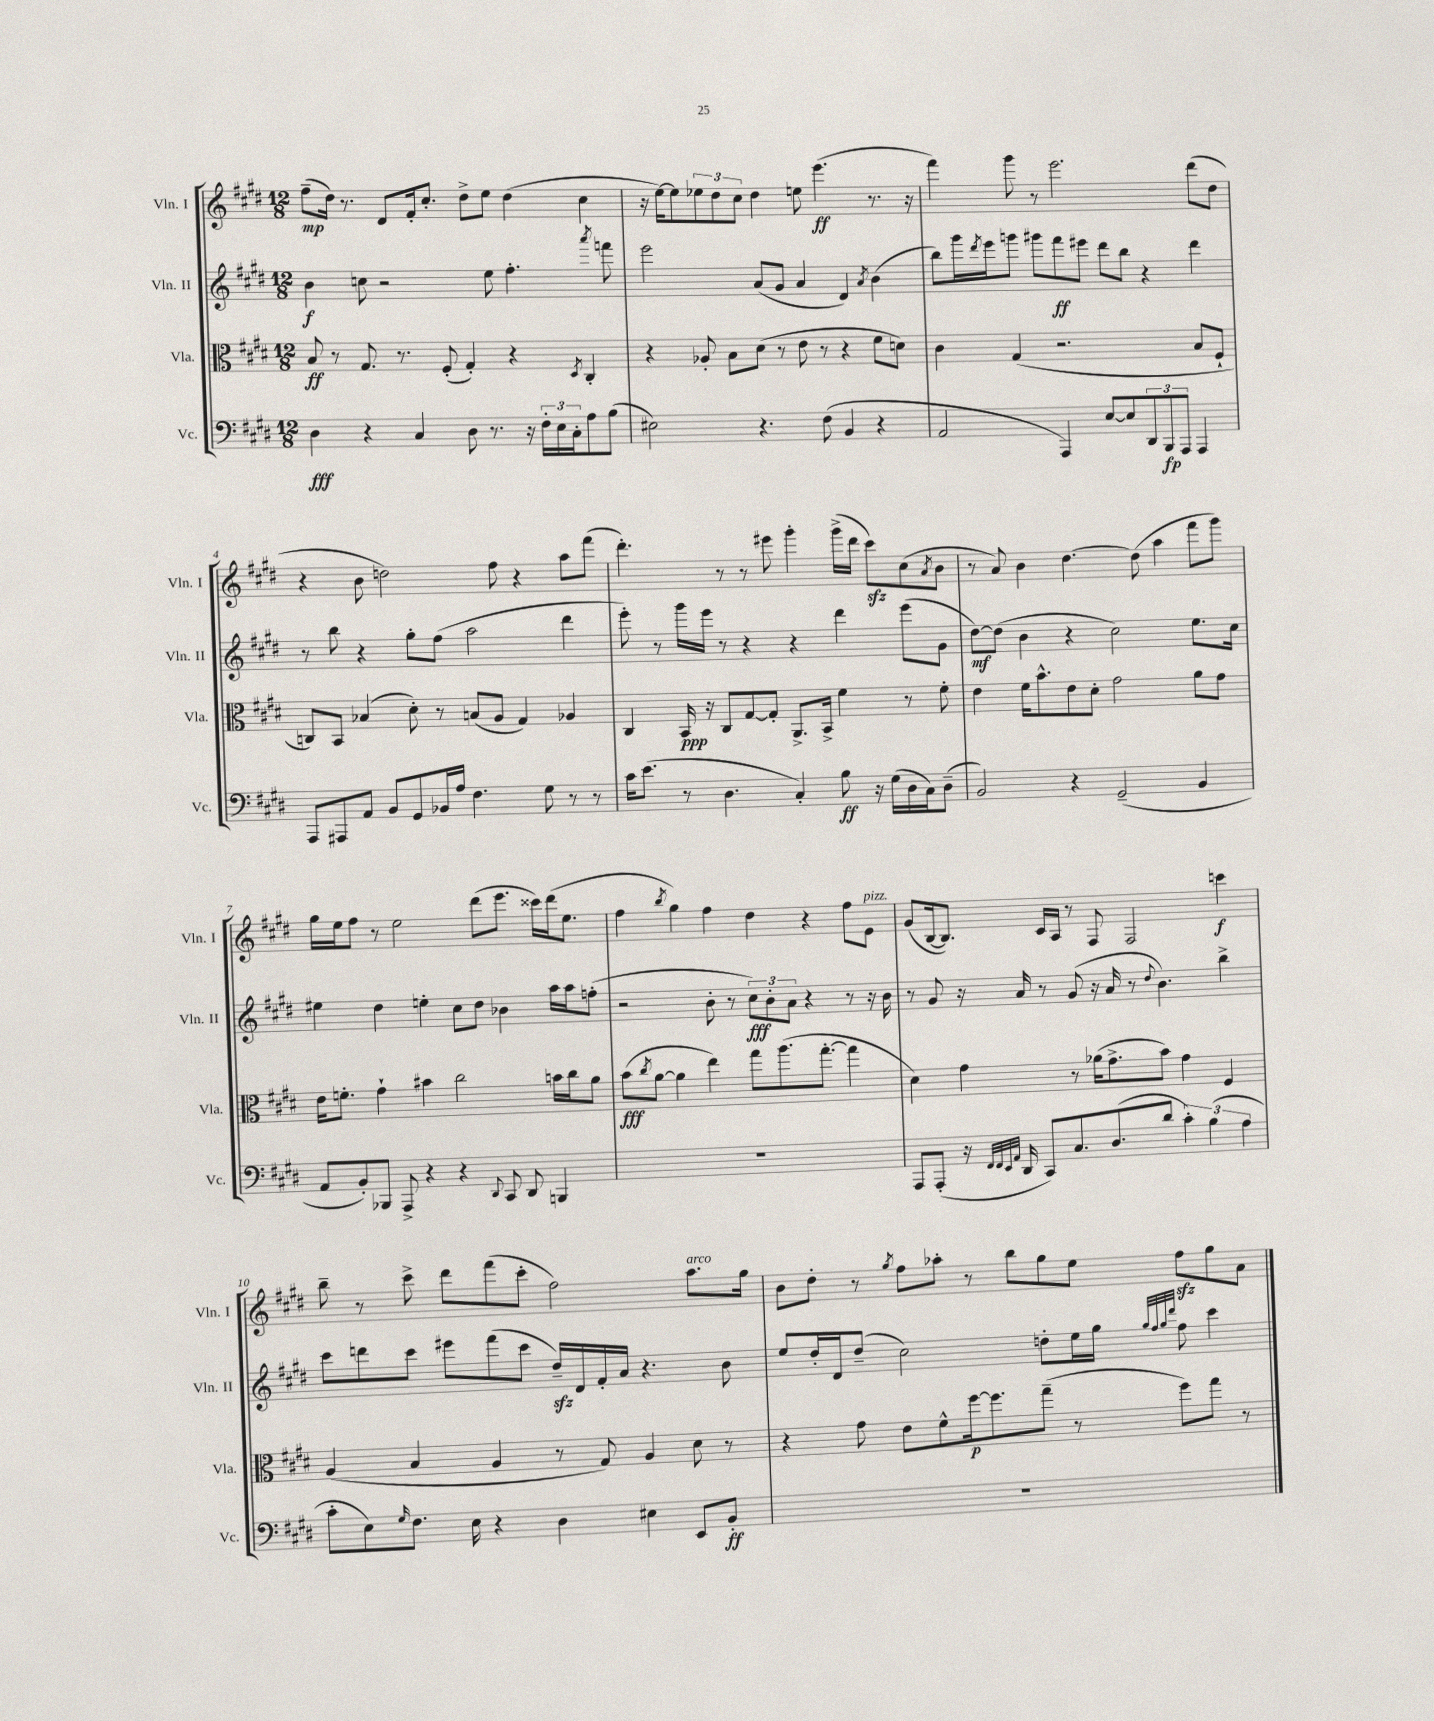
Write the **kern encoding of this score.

**kern	**dynam	**kern	**dynam	**kern	**dynam	**kern	**dynam
*part4	*part4	*part3	*part3	*part2	*part2	*part1	*part1
*staff4	*staff4	*staff3	*staff3	*staff2	*staff2	*staff1	*staff1
*I"Vc.	*	*I"Vla.	*	*I"Vln. II	*	*I"Vln. I	*
*I'Vc.	*	*I'Vla.	*	*I'Vln. II	*	*I'Vln. I	*
*clefF4	*	*clefC3	*	*clefG2	*	*clefG2	*
*k[f#c#g#d#]	*	*k[f#c#g#d#]	*	*k[f#c#g#d#]	*	*k[f#c#g#d#]	*
*M12/8	*	*M12/8	*	*M12/8	*	*M12/8	*
=1	=1	=1	=1	=1	=1	=1	=1
4D#\	fff	8B/	ff	4b\	f	(8ff#~\L	mp
.	.	8r	.	.	.	16dd#\Jk)	.
.	.	.	.	.	.	8.r	.
4r	.	8.G#/	.	8ccn\	.	.	.
.	.	.	.	2r	.	8d#/L	.
.	.	8.r	.	.	.	.	.
4C#/	.	.	.	.	.	16f#'/k	.
.	.	.	.	.	.	8.cc#'/J	.
.	.	(8F#'/	.	.	.	.	.
8D#\	.	4G#'/)	.	.	.	8dd#^\L	.
8.r	.	.	.	8ee\	.	8ee\J	.
.	.	4r	.	4.ff#'\	.	(4dd#\	.
16r	.	.	.	.	.	.	.
24F#'\LL	.	.	.	.	.	.	.
24E\	.	.	.	.	.	.	.
24C#'\J	.	.	.	.	.	.	.
.	.	8qD#/	.	.	.	.	.
8A\	.	4C#'/	.	.	.	4cc#\	.
.	.	.	.	8qaaa/	.	.	.
(8B\J	.	.	.	8fffn\	.	.	.
=2	=2	=2	=2	=2	=2	=2	=2
2E#X\)	.	4r	.	2eee\	.	16r	.
.	.	.	.	.	.	[16ee\KL)	.
.	.	.	.	.	.	8ee\]	.
.	.	8A-X'/	.	.	.	12ee-X\	.
.	.	.	.	.	.	12dd#\	.
.	.	8B\L	.	.	.	.	.
.	.	.	.	.	.	12cc#\J	.
4.r	.	(8d#\J	.	(8a/L	.	4dd#\	.
.	.	8r	.	8g#/J	.	.	.
.	.	8e\	.	4a/	.	8een\	.
(8F#\	.	8r	.	.	.	(4.eee\	ff
4BB/	.	4r	.	4d#/)	.	.	.
.	.	.	.	8qa/	.	.	.
4r	.	8f#\L	.	(4b\	.	8.r	.
.	.	8dn\J)	.	.	.	.	.
.	.	.	.	.	.	16r	.
=3	=3	=3	=3	=3	=3	=3	=3
2AA/	.	4c#\	.	8bb\L)	.	4fff#\)	.
.	.	.	.	16ggg#\L	.	.	.
.	.	.	.	8qddd#/	.	.	.
.	.	.	.	16eee\J	.	.	.
.	.	(4G#/	.	8gggn\J	.	8ggg#\	.
.	.	.	.	8ggg#X\L	.	8r	.
4AAA/)	.	2.r	.	8fff#\	ff	2.eee\	.
.	.	.	.	8eee#X\J	.	.	.
[8E/L	.	.	.	8ddd#\L	.	.	.
8E/]	.	.	.	8bb\J	.	.	.
12DD#/	.	.	.	4r	.	.	.
12BBB/	fp	.	.	.	.	.	.
12AAA/J	.	.	.	.	.	.	.
4AAA/	.	8B/L	.	4ddd#\	.	(8ddd#\L	.
.	.	8F#`/J	.	.	.	8dd#\J	.
!!LO:LB:g=z
=4	=4	=4	=4	=4	=4	=4	=4
8AAA/L	.	8Cn/L)	.	8r	.	4r	.
8AAA#X/	.	8BB/J	.	8bb\	.	.	.
8AA/J	.	(4B-X/	.	4r	.	8b\	.
8BB/L	.	.	.	.	.	2ddn\)	.
8GG#/	.	8d#'\)	.	8gg#'\L	.	.	.
16BB-X/L	.	8r	.	(8ff#\J	.	.	.
16A/JJ	.	.	.	.	.	.	.
4.F#\	.	(8Bn/L	.	2aa\	.	.	.
.	.	8A/J	.	.	.	8ff#\	.
.	.	4G#/)	.	.	.	4r	.
8G#\	.	.	.	.	.	.	.
8r	.	4A-X/	.	4ddd#\	.	8aa\L	.
8r	.	.	.	.	.	(8fff#\J	.
=5	=5	=5	=5	=5	=5	=5	=5
16c#\KL	.	4C#/	.	8eee'\)	.	4.ddd#'\)	.
(8.e\J	.	.	.	.	.	.	.
.	.	.	.	8r	.	.	.
8r	.	16BB/	ppp	16ggg#\LL	.	.	.
.	.	16r	.	16eee\JJ	.	.	.
4.D#\	.	8C#/L	.	8r	.	8r	.
.	.	[8G#/	.	4r	.	8r	.
.	.	8G#'/J]	.	.	.	8eee#X\	.
4C#'/)	.	8.AA^/L	.	4r	.	4ggg#'\	.
.	.	16BB^/Jk	.	.	.	.	.
8B\	ff	4f#\	.	4ddd#\	.	(16ggg#^\LL	.
.	.	.	.	.	.	16ddd#\JJ	.
16r	.	.	.	.	.	8ccc#zz\L)	.
(16G#\LL	.	.	.	.	.	.	.
16D#\	.	8r	.	(8eee\L	.	(8cc#\	.
16C#\J)	.	.	.	.	.	.	.
.	.	.	.	.	.	8qa/	.
(8D#~\J	.	8f#'\	.	8g#\J	.	8b\J	.
=6	=6	=6	=6	=6	=6	=6	=6
2BB/)	.	4e\	.	[8dd#\L)	mf	8r	.
.	.	.	.	(8dd#\J]	.	8a/)	.
.	.	16f#\KL	.	4b\	.	4b\	.
.	.	8.b^^\	.	.	.	.	.
4r	.	8e\	.	4r	.	[4.dd#\	.
.	.	8d#'\J	.	.	.	.	.
(2GG#~/	.	2g#\	.	2cc#\)	.	.	.
.	.	.	.	.	.	(8dd#\]	.
.	.	.	.	.	.	4aa\	.
4BB/	.	8a\L	.	8.ee\L	.	8fff#\L	.
.	.	8g#\J	.	.	.	8ggg#\J)	.
.	.	.	.	16cc#\Jk	.	.	.
!!LO:LB:g=z
=7	=7	=7	=7	=7	=7	=7	=7
8AA/L	.	16e\KL	.	4ee#X\	.	16gg#\LL	.
.	.	8.fn'\J	.	.	.	16ee\J	.
8BB'/)	.	.	.	.	.	8ff#\J	.
8BBB-X/J	.	4g#`\	.	4dd#\	.	8r	.
8AAA^/	.	.	.	.	.	2ee\	.
4r	.	4b#X\	.	4een'\	.	.	.
4r	.	2cc#\	.	8cc#\L	.	.	.
.	.	.	.	8dd#\J	.	(8ddd#\L	.
8qqDD#/	.	.	.	.	.	.	.
8CC#/	.	.	.	4b-X\	.	8.eee\J	.
8DD#/	.	.	.	.	.	.	.
.	.	.	.	.	.	16ccc##X\LL)	.
4BBBn/	.	16bn\LL	.	16aa\LL	.	(16ddd#\J	.
.	.	16cc#\J	.	16aa\J	.	8.ee\J	.
.	.	8a\J	.	(8ffn'\J	.	.	.
=8	=8	=8	=8	=8	=8	=8	=8
1.r	.	(8b\L	fff	2r	.	4ff#\	.
.	.	8qcc#/	.	.	.	.	.
.	.	[8a\J	.	.	.	.	.
.	.	.	.	.	.	8qbb/	.
.	.	4a\]	.	.	.	4gg#\)	.
.	.	4ee\)	.	8b'\	.	4ff#\	.
.	.	.	.	8r	.	.	.
.	.	8gg#\L	.	12cc#\L)	fff	4dd#\	.
.	.	.	.	12b'\	.	.	.
.	.	(8.aa\	.	.	.	.	.
.	.	.	.	12a\J	.	.	.
.	.	.	.	4r	.	4r	.
.	.	[8.gg#'\J	.	.	.	.	.
.	.	4gg#\]	.	8r	.	8ff#\L	.
!	!	!	!	!	!	!LO:TX:a:i:t=pizz.	!
.	.	.	.	16r	.	8e\J	.
.	.	.	.	16b\	.	.	.
=9	=9	=9	=9	=9	=9	=9	=9
8AAA/L	.	4d#\)	.	8r	.	(8g#/L	.
(8AAA'/J	.	.	.	8g#/	.	[16B/k	.
.	.	.	.	.	.	8.B/J])	.
16r	.	4g#\	.	16r	.	.	.
32qqFF#/LLL	.	.	.	.	.	.	.
32qqFF#/	.	.	.	.	.	.	.
32qqEE/	.	.	.	.	.	.	.
32qqAA/JJJ	.	.	.	.	.	.	.
16DD#/	.	.	.	16a/	.	.	.
8CC#/L)	.	.	.	8r	.	16c#/LL	.
.	.	.	.	.	.	16A/JJ	.
8.C#/	.	8r	.	(8g#/	.	8r	.
.	.	(16a-X\KL	.	16r	.	8F#/	.
(8.D#/	.	8.g#^\	.	16a/	.	.	.
.	.	.	.	8r	.	2F#/	.
.	.	.	.	8qqdd#/	.	.	.
8d#/J	.	8b\J)	.	4.b\)	.	.	.
6c#'\)	.	4g#\	.	.	.	.	.
(6B\	.	.	.	.	.	.	.
.	.	4F#/	.	4bb^\	.	4cccn\	f
6A\	.	.	.	.	.	.	.
!!LO:LB:g=z
=10	=10	=10	=10	=10	=10	=10	=10
8c#'\L	.	(4A/	.	8ccc#\L	.	8bb~\	.
8E\)	.	.	.	8dddn\	.	8r	.
16qqG#/	.	.	.	.	.	.	.
8.F#\J	.	4B/	.	8ccc#\J	.	8ccc#^\	.
.	.	.	.	8eee#X\L	.	8ddd#\L	.
16E\	.	.	.	.	.	.	.
4r	.	4A/	.	(8fff#\	.	(8fff#\	.
.	.	.	.	8ccc#\J	.	8ccc#'\J	.
4D#\	.	8r	.	16dd#zz~/LL)	.	2ff#\)	.
.	.	.	.	16d#/	.	.	.
.	.	8G#/)	.	16f#'/	.	.	.
.	.	.	.	16a/JJ	.	.	.
4E#X\	.	4A/	.	4.r	.	.	.
!	!	!	!	!	!	!LO:TX:a:i:t=arco	!
8EE/L	.	8d#\	.	.	.	8.aa\L	.
8BB'/J	ff	8r	.	8b\	.	.	.
.	.	.	.	.	.	16gg#\Jk	.
=11	=11	=11	=11	=11	=11	=11	=11
1.r	.	4r	.	8ee/L	.	8b\L	.
.	.	.	.	16dd#'/L	.	8dd#'\J	.
.	.	.	.	16d#/J	.	.	.
.	.	8g#\	.	(8dd#~/J	.	8r	.
.	.	.	.	.	.	8qgg#/	.
.	.	8e\L	.	2cc#\)	.	8ff#\L	.
.	.	8f#^^\	.	.	.	8aa-X'\J	.
.	.	[16ff#\k	p	.	.	8r	.
.	.	8.ff#\]	.	.	.	.	.
.	.	.	.	.	.	8bb\L	.
.	.	(8gg#~\J	.	8ddn'\L	.	8gg#\	.
.	.	8r	.	16ee\L	.	8ee\J	.
.	.	.	.	16gg#\JJ	.	.	.
.	.	.	.	32qqgg#/LLL	.	.	.
.	.	.	.	32qqff#/	.	.	.
.	.	.	.	32qqgg#/	.	.	.
.	.	.	.	32qqddd#/JJJ	.	.	.
.	.	8ff#\L)	.	8ff#\	.	8ff#zz\L	.
.	.	8gg#\J	.	4ccc#\	.	8gg#\	.
.	.	8r	.	.	.	8a\J	.
==	==	==	==	==	==	==	==
*-	*-	*-	*-	*-	*-	*-	*-
